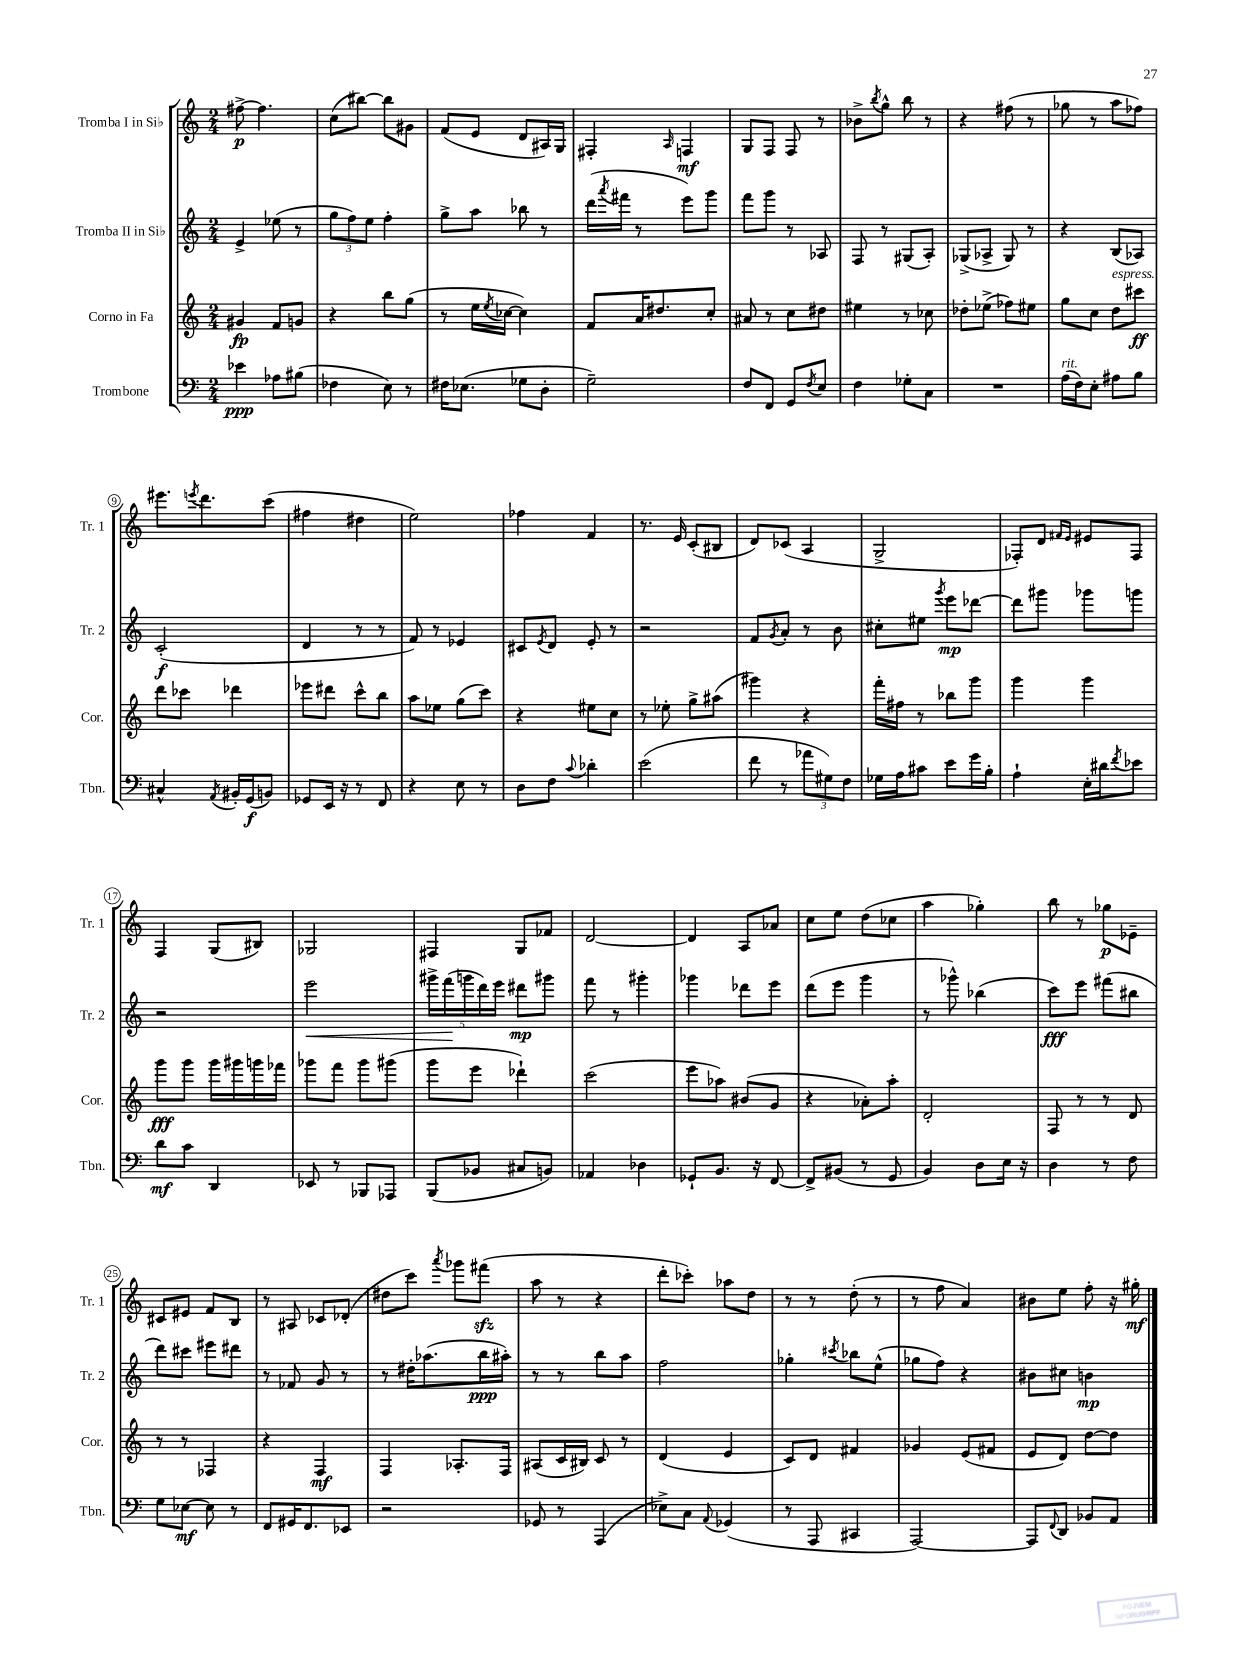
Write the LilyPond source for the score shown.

<<
\new StaffGroup <<
\new Staff = "s0" \with { instrumentName = "Tromba I in Sib" shortInstrumentName = "Tr. 1" } {
    \clef treble \key c \major \numericTimeSignature \time 2/4
    fis''8~->\p fis''4. |
    c''8( bis''8~) bis''8 gis'8 |
    f'8( e'8 d'8 ais16) g16 |
    fis4-. \grace { a16 } f4\mf |
    g8 f8 f8 r8 |
    bes'8-> \acciaccatura { b''8 } g''8-^ b''8 r8 |
    r4 fis''8( r8 |
    ges''8 r8 a''8 fes''8) |
    eis'''8. \acciaccatura { e'''8 } d'''8. c'''8( |
    fis''4 dis''4 |
    e''2) |
    fes''4 f'4 |
    r8. e'16 c'8-.( bis8 |
    d'8) ces'8( a4 |
    g2-> |
    fes8-.) d'8 \grace { fis'16 e'16 } eis'8 fes8 |
    f4 g8( bis8) |
    ges2 |
    fis4 g8 fes'8 |
    d'2~ |
    d'4 a8 aes'8 |
    c''8 e''8 d''8( ces''8 |
    a''4 ges''4-.) |
    b''8 r8 ges''8\p ees'8-- |
    cis'8 eis'8 f'8 b8 |
    r8 ais8 ces'8 des'8-.( |
    dis''8 c'''8) \acciaccatura { a'''8 } ges'''8 fis'''8\sfz( |
    a''8 r8 r4 |
    d'''8-. ces'''8-.) aes''8 d''8 |
    r8 r8 d''8-.( r8 |
    r8 f''8 a'4) |
    bis'8 e''8 f''8-. r16 gis''16-.\mf \bar "|." |
}
\new Staff = "s1" \with { instrumentName = "Tromba II in Sib" shortInstrumentName = "Tr. 2" } {
    \clef treble \key c \major \numericTimeSignature \time 2/4
    e'4-> ees''8( r8 |
    \tuplet 3/2 { g''8 f''8) e''8 } f''4-. |
    g''8-> a''8 bes''8 r8 |
    d'''16( \acciaccatura { a'''8 } fis'''16 r8 e'''8) g'''8 |
    f'''8 g'''8 r8 aes8 |
    f8 r8 gis8( a8-.) |
    ges8->( aes8-> ges8) r8 |
    r4 b8( aes8) |
    c'2-.\f( |
    d'4 r8 r8 |
    f'8) r8 ees'4 |
    cis'8 \acciaccatura { e'8 } d'8 e'8-. r8 |
    r2 |
    f'8 \acciaccatura { g'8 } a'8-. r8 b'8 |
    cis''8-. eis''8 \acciaccatura { g'''8 } e'''8\mp des'''8~ |
    des'''8 gis'''8 ges'''8 g'''8 |
    r2 |
    e'''2\< |
    \tuplet 5/4 { gis'''16-> f'''16\!( g'''16 d'''16) e'''16 } dis'''8\mp gis'''8 |
    f'''8 r8 gis'''4-. |
    ges'''4 des'''8 e'''8 |
    d'''8( e'''8 g'''4 |
    r8 ges'''8-^) bes''4( |
    c'''8\fff) e'''8 fis'''8( bis''8 |
    d'''8) cis'''8 eis'''8 dis'''8 |
    r8 fes'8 g'8 r8 |
    r8 dis''16-. aes''8.( b''16\ppp ais''16-.) |
    r8 r8 b''8 a''8 |
    f''2 |
    ges''4-. \acciaccatura { cis'''8 } bes''8 e''8-^( |
    ges''8 f''8) r4 |
    bis'8 cis''8 b'4\mp \bar "|." |
}
\new Staff = "s2" \with { instrumentName = "Corno in Fa" shortInstrumentName = "Cor." } {
    \clef treble \key c \major \numericTimeSignature \time 2/4
    gis'4\fp f'8 g'8 |
    r4 b''8 g''8( |
    r8 e''16 \acciaccatura { e''8 } ces''16~ ces''4) |
    f'8 a'16 dis''8. c''8-. |
    ais'8 r8 c''8 dis''8 |
    eis''4 r8 ces''8 |
    des''8-. ees''8->( fes''8) eis''8 |
    g''8 c''8 d''8^\markup { \italic "espress." } cis'''8\ff |
    d'''8 ces'''8 des'''4 |
    ees'''8 dis'''8 c'''8-^ b''8 |
    a''8 ees''8 g''8( c'''8) |
    r4 eis''8 c''8 |
    r8 ees''8-. g''8-> ais''8( |
    gis'''4) r4 |
    f'''16-. fis''16 r8 bes''8 g'''8 |
    g'''4 g'''4 |
    g'''8\fff g'''8 g'''16 gis'''16 g'''16 fes'''16 |
    ges'''8 f'''8 ges'''8 gis'''8( |
    g'''8 e'''8 des'''4-!) |
    c'''2( |
    e'''8 aes''8) bis'8( g'8 |
    r4 aes'8-.) a''8-. |
    d'2-. |
    f8 r8 r8 d'8 |
    r8 r8 fes4 |
    r4 f4\mf |
    f4 aes8.-. f16 |
    ais8( c'16 bis16) c'8 r8 |
    d'4( e'4 |
    c'8) d'8 fis'4 |
    ges'4 e'8( fis'8 |
    e'8 d'8) d''8~ d''8 \bar "|." |
}
\new Staff = "s3" \with { instrumentName = "Trombone" shortInstrumentName = "Tbn." } {
    \clef bass \key c \major \numericTimeSignature \time 2/4
    ees'4\ppp aes8 bis8( |
    fes4 e8) r8 |
    fis16 ees8.( ges8 d8-. |
    g2--) |
    f8 f,8 g,8 \acciaccatura { f8 } e8 |
    f4 ges8-. c8 |
    R2 |
    a16^\markup { \italic "rit." }( f16) e8-. ais8 b8 |
    cis4-^ \acciaccatura { a,8 } bis,16-. g,16\f( b,8) |
    ges,8 e,16 r16 r8 f,8 |
    r4 e8 r8 |
    d8 f8 \appoggiatura { c'8 } des'4-. |
    e'2( |
    f'8 r8 \tuplet 3/2 { aes'8 gis8) f8 } |
    ges16 a16 cis'8 e'8 g'16 b16-. |
    a4-! e16-. dis'16 \acciaccatura { f'8 } ees'8 |
    d'8\mf c'8 d,4 |
    ees,8 r8 bes,,8 aes,,8 |
    b,,8( bes,8 cis8 b,8) |
    aes,4 des4 |
    ges,8-! b,8. r16 f,8~ |
    f,8-> bis,8( r8 g,8 |
    b,4) d8 e16 r16 |
    d4 r8 f8 |
    g8 ees8~\mf ees8 r8 |
    f,8 gis,16 f,8. ees,8 |
    r2 |
    ges,8 r8 a,,4( |
    ees8->) c8 \appoggiatura { a,8 } ges,4( |
    r8 a,,8 cis,4 |
    a,,2~) |
    a,,8 \appoggiatura { f,8 } d,8 bes,8 a,8 \bar "|." |
}
>>
>>
\layout { \context { \Score \override BarNumber.stencil = #(make-stencil-circler 0.1 0.3 ly:text-interface::print) } }
